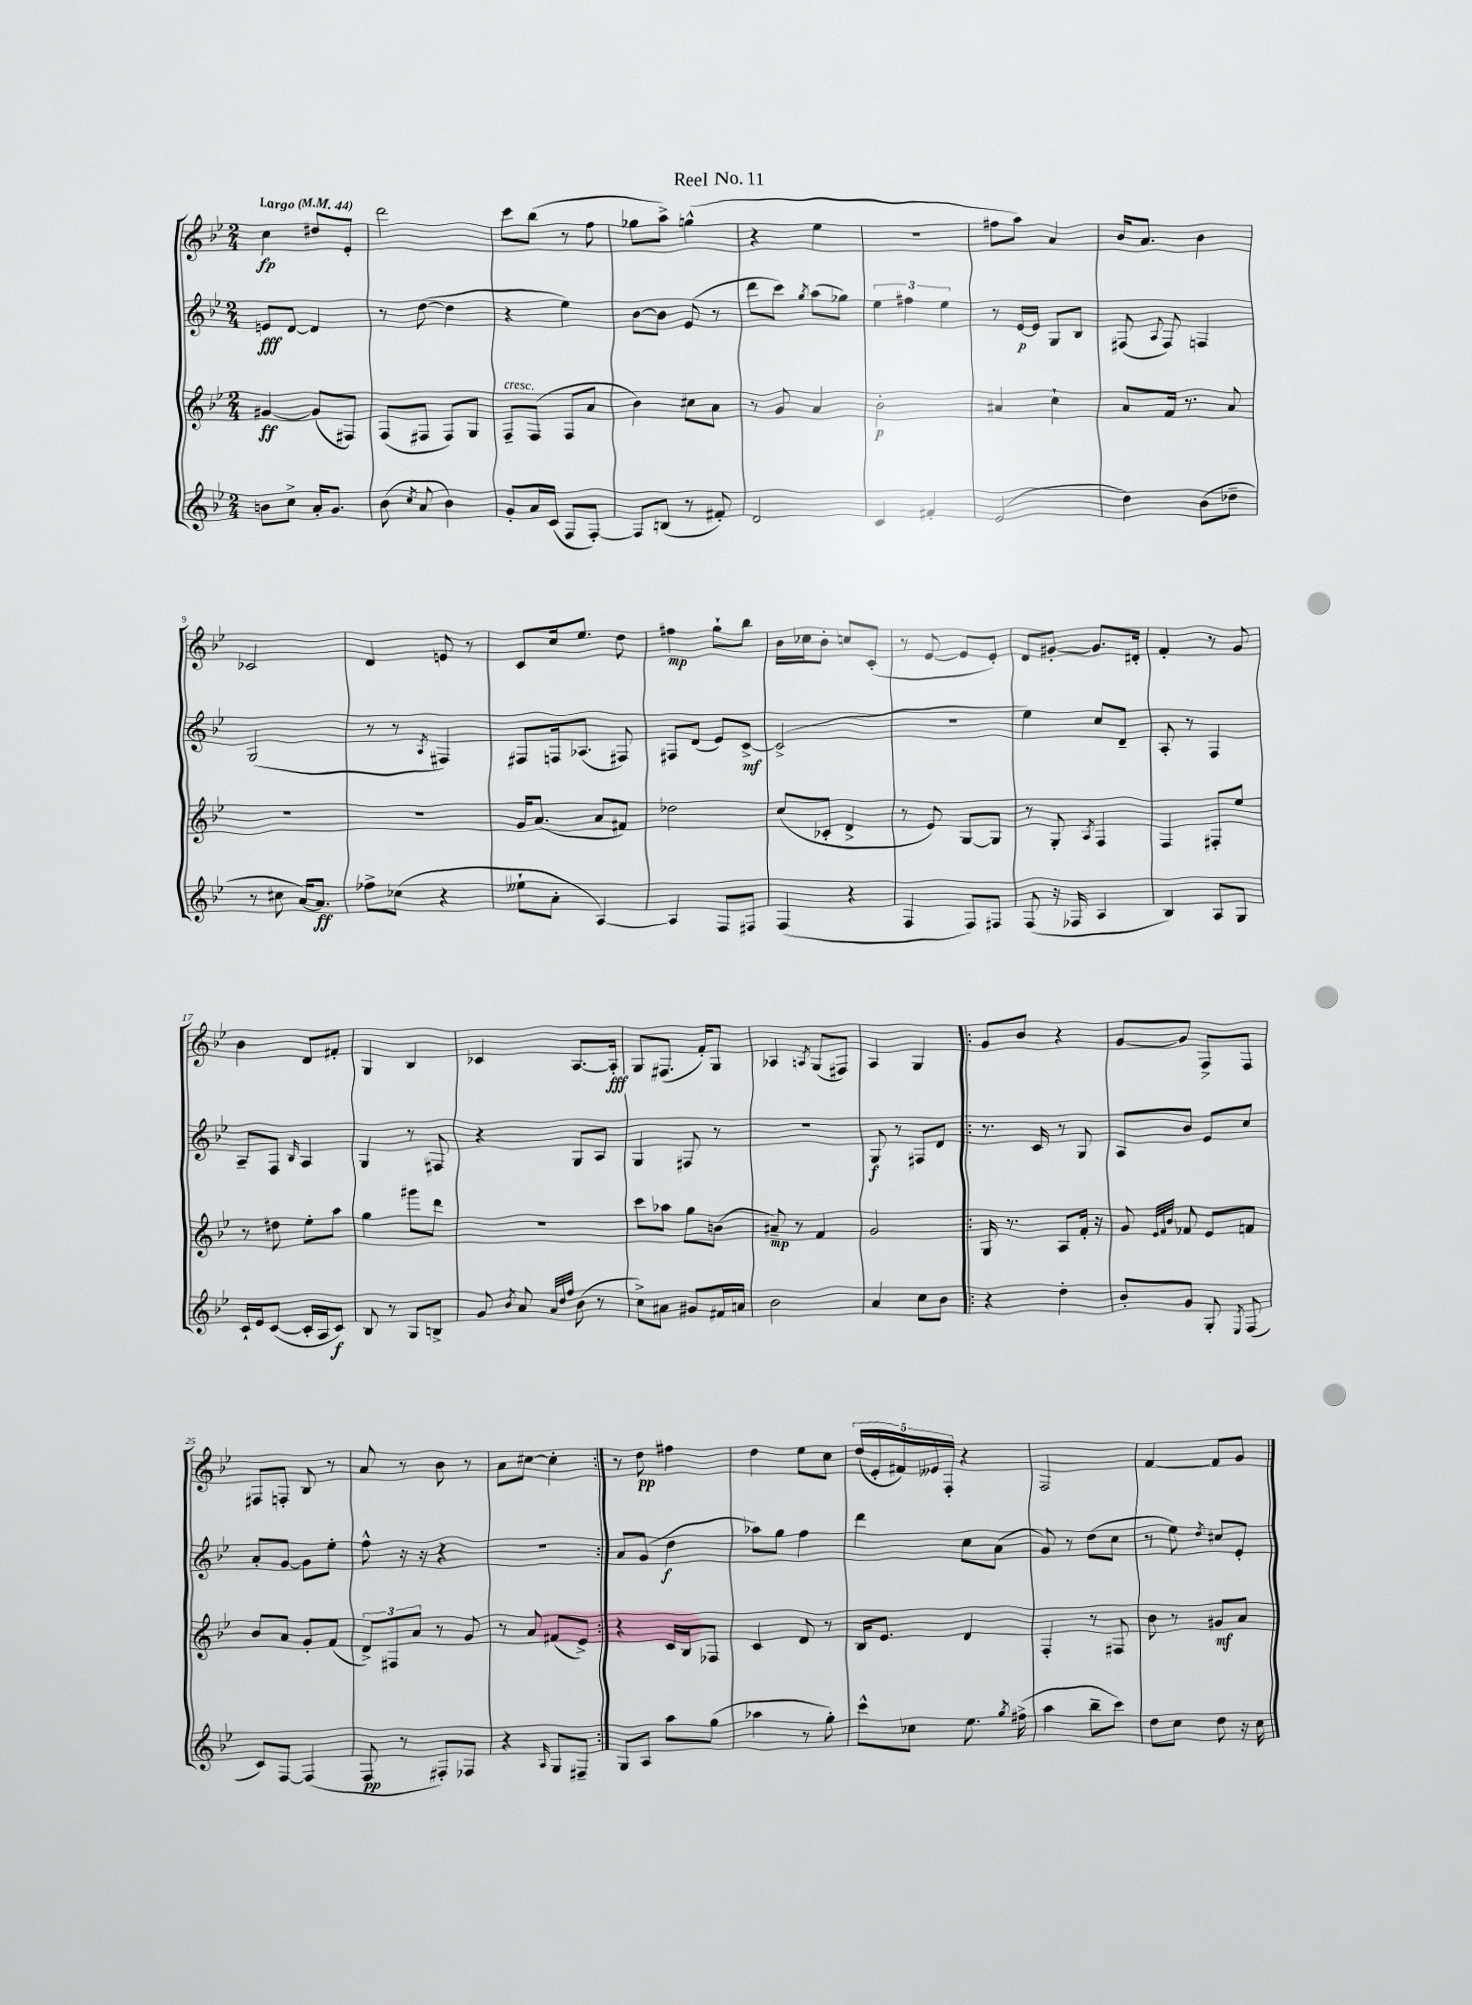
\header { title = "Reel No. 11" }
<<
\new StaffGroup <<
\new Staff = "s0" {
    \clef treble \key bes \major \numericTimeSignature \time 2/4 \tempo "Largo" 4 = 44
    \autoBeamOff c''4\fp dis''8[ ees'8]-. |
    d'''2 |
    c'''8[ bes''8]( r8 f''8 |
    ges''8[ a''8]->) g''4-^( |
    r4 ees''4 |
    r2 |
    fis''8[ a''8]) a'4 |
    bes'16[ a'8.] bes'4 |
    ces'2 |
    d'4 e'8 r8 |
    c'8[ c''16 ees''8.] d''8 |
    fis''4\mp g''8[-! bes''8] |
    bes'16[ ces''16 bes'8]-. c''8[ c'8]-.( |
    r8 ees'8~ ees'8[ ees'8]-.) |
    d'8[ gis'8]~-. gis'8.[ dis'16]-. |
    f'4-. r8 g'8 |
    bes'4 d'8[ fis'8]-. |
    g4 bes4 |
    ces'4 a8.[~ a16]-.\fff |
    g8[ fis8.]( f'16[-.) g8] |
    aes4 \acciaccatura { a8 } g8[( fis8]) |
    a4 g4 |
    \repeat volta 2 { g'8[ bes'8] r4 |
    g'8[~ g'8] f8[-> f8] |
    fis8[ f8]-. bes8 r8 |
    a'8 r8 bes'8 r8 |
    a'8[ cis''8]~ cis''4-. | }
    r8 d''8\pp fis''4 |
    d''4 ees''8[ c''8] |
    \tuplet 5/4 { d''16[( ees'16-. fis'16) eeses'16 f16]-. } r4 |
    f2 |
    f'4~ f'8[ g'8] \bar "|." |
}
\new Staff = "s1" {
    \clef treble \key bes \major \numericTimeSignature \time 2/4
    \autoBeamOff e'8[\fff d'8]~ d'4 |
    r8 d''8~( d''4 |
    r4 ees''4) |
    bes'8[~ bes'8] ees'8( r8 |
    d'''8[ c'''8]) \acciaccatura { g''8 } a''8[( ges''8]) |
    \tuplet 3/2 { ees''4 fis''4 ees''4 } |
    r8 ees'16[~\p ees'16] g8[ bes8] |
    fis8( \appoggiatura { a8 } fis8) f4 |
    g2( |
    r8 r8 \acciaccatura { a8 } fis4) |
    fis8[ f16 aes8.]( fis8) |
    fis8[ d'8]( ees'8[) c'8]~->\mf |
    c'2->( |
    r2 |
    ees''4) c''8[ d'8]-- |
    a8-. r8 f4 |
    a8[-- f8] \grace { bes16 } a4 |
    g4 r8 fis8 |
    r4 g8[ a8] |
    g4 fis8 r8 |
    R2 |
    g8\f r8 fis8[ d'8] |
    \repeat volta 2 { r8. c'16 r8 g8 |
    a8[ bes'8] ees'8[ c''8] |
    a'8[-. g'8]~ g'8[ ees''8]-. |
    f''8-^ r16 r16 r4 |
    R2 | }
    a'8[ g'8]( d''4\f |
    aes''8[) g''8] f''4 |
    d'''4 c''8[ a'8]( |
    g'8) r8 d''8[( c''8] |
    r8 ees''8) \acciaccatura { d''8 } cis''8[ ees'8]-. \bar "|." |
}
\new Staff = "s2" {
    \clef treble \key bes \major \numericTimeSignature \time 2/4
    \autoBeamOff gis'4~\ff gis'8[( fis8]) |
    f8[( fis8] fis8[) g8] |
    f8[--^\markup { \italic "cresc." } f8]( f8[ a'8] |
    bes'4) cis''8[ a'8] |
    r8 g'8 a'4 |
    bes'2-.\p |
    ais'4 c''4-! |
    a'8[ f'16] r8. a'8 |
    R2 |
    R2 |
    g'16[ a'8.]( a'8[ fis'8]) |
    des''2 |
    c''8[( ces'8]-. d'4-> |
    r8 ees'8) g8[~ g8] |
    r8 g8-. \acciaccatura { a8 } f4 |
    f4 fis8[-. ees''8] |
    r8 dis''8 ees''8[-. a''8] |
    g''4 gis'''8[ d'''8] |
    r2 |
    c'''8[ aes''8] g''8[ b'8]( |
    ais'8--\mp) r8 f'4 |
    g'2 |
    \repeat volta 2 { g16 r8. a8[ f'16]-. r16 |
    g'8 \grace { ees'32[ f'32 bes'32] } fes'8 ees'8[ f'8] |
    bes'8[ a'8] g'8[-. f'8]( |
    \tuplet 3/2 { d'8[->) fis8 a'8] } r8 g'8 |
    r8 a'8 fis'8[( ees'8]->) | }
    r4 c'16[ bes16 fes8] |
    c'4 d'8 r8 |
    bes16[ ees'8.] d'4 |
    f4-. r8 fis8 |
    bes'8 r8 gis'8[\mf a'8] \bar "|." |
}
\new Staff = "s3" {
    \clef treble \key bes \major \numericTimeSignature \time 2/4
    \autoBeamOff b'8[ c''8]-> a'16[-. g'8.] |
    bes'8( \acciaccatura { c''8 } a'8 bes'4) |
    g'8[-. a'16 c'16]( f8[ f8]~-.) |
    f8[ b8]( r8 fis'8-.) |
    d'2 |
    c'4 fis'4-. |
    ees'2( |
    d''4) bes'8[( des''8]-- |
    r8 cis''8 a'16[~) a'8.]\ff |
    fes''8[-> ces''8]( r4 |
    eeses''8[-! a'8]-. a4~) |
    a4 f8[ fis8] |
    f4( r4 |
    f4 f8[) fis8] |
    f8( r16 fes16 a4 |
    bes4) a8[ g8] |
    c'16[-! ees'16 c'8]~( c'16[-. a16 c'8]\f) |
    bes8 r8 g8[ b8]-> |
    g'8 \acciaccatura { bes'8 } a'8 \grace { a'32[ d''32 f''32] } bes'8( r8 |
    c''8[->) ais'8] gis'8[ fis'16 a'16] |
    bes'2 |
    a'4 c''8[ bes'8] |
    \repeat volta 2 { r4 d''4-. |
    bes'8[-. g'8] g8-. \acciaccatura { ees8 } f8( |
    c'8[) f8]~ f4( |
    f8\pp r8 fis8[-.) fes8] |
    r4 \grace { a16 } g8[ fis8]-- | }
    g8[ a8] a''8[ g''8]( |
    aes''4 r8 g''8-.) |
    c'''8[-^ ces''8] ees''8. \acciaccatura { g''8 } fis''16->( |
    a''4 bes''8[-- c'''8]) |
    d''8[ c''8] d''8 r16 c''16 \bar "|." |
}
>>
>>
